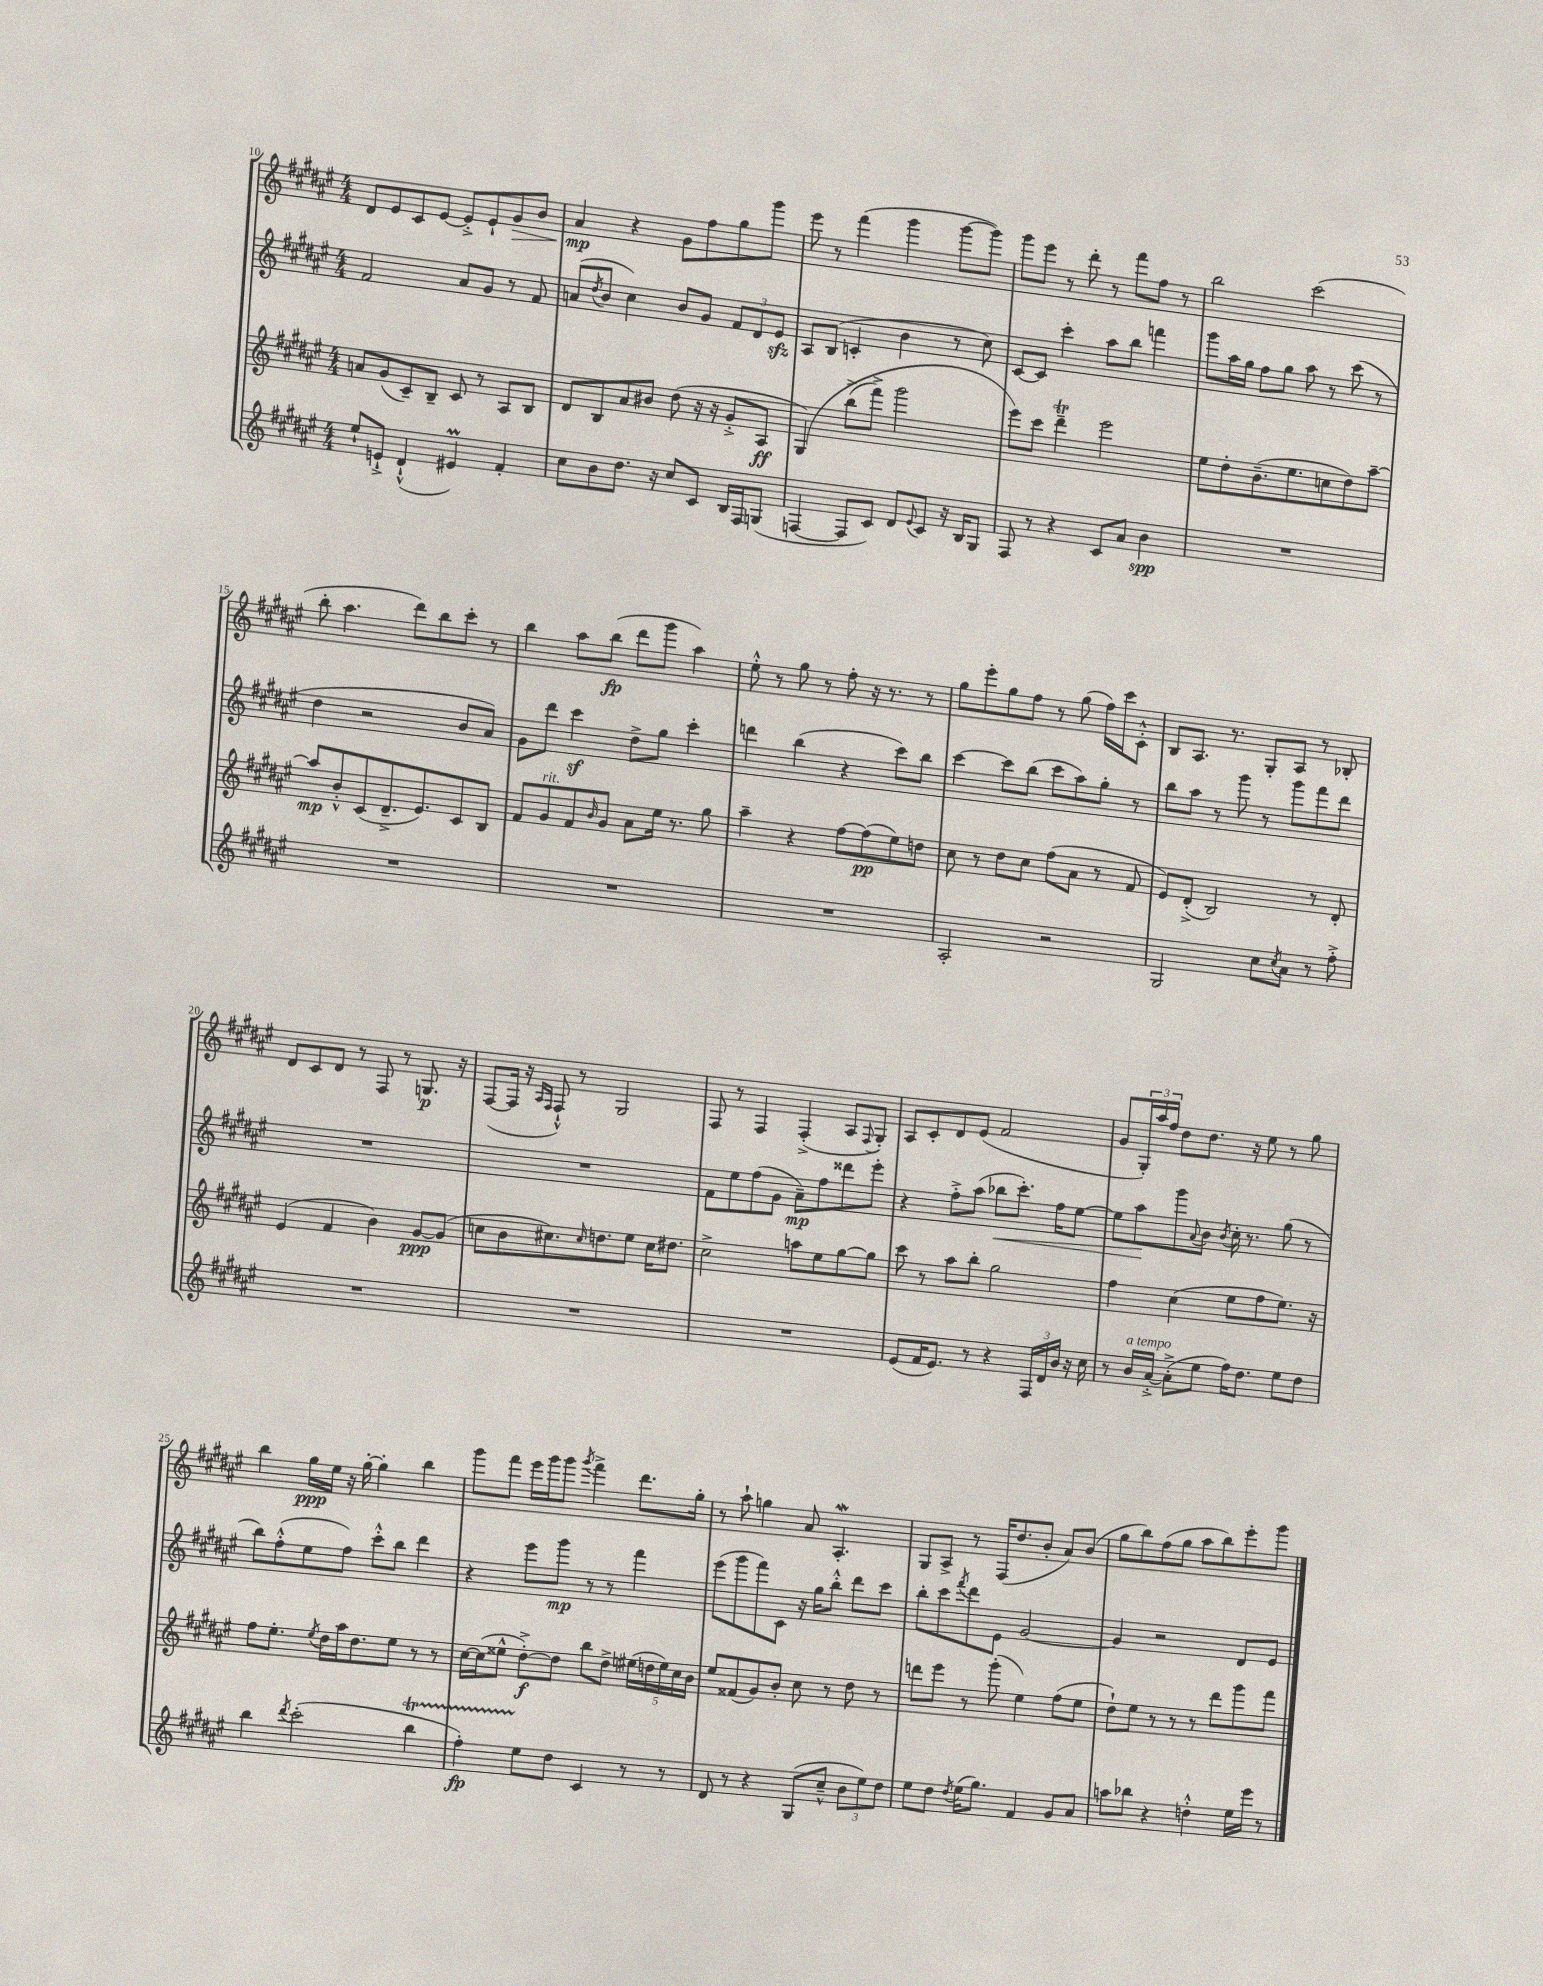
<<
\new StaffGroup <<
\new Staff = "s0" {
    \clef treble \key fis \major \numericTimeSignature \time 4/4
    dis'8 eis'8 cis'8 eis'8~ eis'8-.-> eis'8-! gis'8\> b'8 |
    ais'4\mp\! r4 gis'8 fis''8 gis''8 gis'''8 |
    eis'''8 r8 fis'''4( gis'''4 gis'''8~ gis'''8) |
    gis'''8 eis'''8 r8 dis'''8-. r8 fis'''8 fis''8 r8 |
    b''2 cis'''2( |
    b''8-. ais''4. dis'''8) b''8 cis'''8-. r8 |
    b''4 ais''8 b''8\fp( dis'''8 gis'''8 ais''4) |
    eis''8-.-^ r8 gis''8 r8 fis''8-. r16 r8. r8 |
    gis''8 eis'''8-. gis''8 fis''8 r8 gis''8( fis''16) cis'''16 cis'8-.-^ |
    b8 ais8. r8. gis8-. ais8 r8 bes8-. |
    dis'8 cis'8 dis'8 r8 fis8 r8 g8.\p r16 |
    fis8~( fis16 r16 \grace { ais16 fis16 } fis8-!-^) r8 gis2 |
    fis8 r8 fis4 fis4-.->( ais8 \appoggiatura { fis8 } gis8-.) |
    ais8 cis'8-. dis'8 eis'8( fis'2 |
    gis'8 \tuplet 3/2 { gis16-.) ais''16 fis''16 } dis''8 dis''8. r16 eis''8 r8 gis''8 |
    b''4 gis''16\ppp eis''16 r16 gis''16~-. gis''4-. b''4 |
    gis'''8 fis'''8 eis'''16 gis'''16 gis'''8 \acciaccatura { gis'''8 } fis'''4-> dis'''8. gis''16-. |
    r8 ais''8-! g''4 ais'8 ais4.-.\mordent |
    gis8 ais8-> r8 fis16( dis''8. b'8-. ais'8) b'8( |
    gis''8 b''8) fis''8( gis''8 ais''8 b''8) eis'''8-. gis'''8 \bar "|." |
}
\new Staff = "s1" {
    \clef treble \key fis \major \numericTimeSignature \time 4/4
    fis'2 ais'8 gis'8 r8 fis'8 |
    a'8( \acciaccatura { dis''8 } b'8 cis''4) b'8 gis'8 \tuplet 3/2 { fis'8 dis'8 eis'8\sfz } |
    ais8 b8( c'4-. b'4 r8 cis''8) |
    cis'8~ cis'8 cis'''4-. ais''8 b''8 f'''4 |
    gis'''8 ais''16 gis''16 fis''8 gis''8 ais''8 r8 cis'''8( r8 |
    dis''4 r2 b'8 ais'8) |
    gis'8 dis'''8 cis'''4\sf dis''8-> gis''8 cis'''4-. |
    d'''4 b''4( r4 cis'''8) b''8 |
    cis'''4~ cis'''8 b''8( cis'''8 ais''8) gis''8-. r8 |
    b''8 ais''8 r8 gis'''8 r8 gis'''8 fis'''8 dis'''8 |
    R1 |
    R1 |
    fis'8 eis''8 fis''8( gis'8 ais'8--\mp) fis''8 disis'''8 eis'''8-. |
    r4 fis''8-.-> ais''8( bes''8\< cis'''8.-.) fis''16 eis''8~ |
    eis''8 ais''8\! gis'''8 \appoggiatura { ais'8 } b'8 \acciaccatura { b'8 } cis''16-. r8. gis''8( r8 |
    b''8) fis''8-.-^( eis''8 fis''8) cis'''8-.-^ b''8 dis'''4 |
    r4 eis'''8 gis'''8\mp r8 r8 fis'''4 |
    eis'''8( gis'''8 fis'''8) cis'8 r16 gis''16 b''8-.-^ dis'''8 cis'''8 |
    b''8-. cis'''8 \acciaccatura { fis'''8 } dis'''8 eis'8 gis'2~ |
    gis'4 r2 dis'8 eis'8 \bar "|." |
}
\new Staff = "s2" {
    \clef treble \key fis \major \numericTimeSignature \time 4/4
    a'8 gis'8( cis'8--) b8-- cis'8 r8 ais8 b8 |
    dis'8 b8 ais'8 bis'8 dis''8( r16 r16 gis'8-.-> ais8\ff |
    gis4)\( b''8->( fis'''8->) gis'''2 |
    eis'''8\) cis'''8 dis'''4--\trill eis'''2 |
    eis''8 dis''8-. b'8.--( eis''8. c''8 dis''8) ais''8~-- |
    ais''8\mp b'8-.-^ cis'8( dis'8.---> eis'8.) cis'8 b8 |
    fis'8 gis'8^\markup { \italic "rit." } fis'8 \grace { b'16 } gis'8 ais'8 eis''16 r8. gis''8 |
    ais''4-- r4 fis''8~ fis''8\pp( eis''8) d''8 |
    cis''8 r8 dis''8 cis''8 fis''8( ais'8 r8 fis'8 |
    eis'8) dis'8-.->( b2) r8 dis'8-. |
    eis'4( fis'4 b'4) gis'8~\ppp gis'8( |
    c''8 b'8 cis''8.) \grace { cis''16 } d''8. eis''8 cis''16 dis''8. |
    cis''2-> a''8 eis''8 gis''8~ gis''8 |
    cis'''8 r8 ais''8 b''8-. gis''2 |
    fis''4 cis''4( eis''8 fis''8 eis''8.) r16 |
    fis''8 eis''8.-. \acciaccatura { eis''8 } dis''16 ais''16 dis''8. eis''8 r8 r8 |
    cis''16~ cis''16( eisis''8-^ dis''8~-.->\f) dis''8 b''8 dis''8-> \tuplet 5/4 { eis''16( d''16 eis''16) cis''16 b'16 } |
    eis''8 fisis'8( gis'8) b'8-. cis''8 r8 dis''8 r8 |
    d'''8 eis'''8 r8 gis'''8-.( eis''4) fis''8( eis''8 |
    dis''8-!) eis''8 r8 r8 r8 dis'''8 gis'''8 fis'''8 \bar "|." |
}
\new Staff = "s3" {
    \clef treble \key fis \major \numericTimeSignature \time 4/4
    eis''8-! e'8-!-> dis'4-!-^( eis'4\prall) fis'4-. |
    cis''8 b'8 dis''8. r16 cis''8 cis'8 b16 fis16 g8( |
    f4~ f8 cis'8) dis'8 \appoggiatura { eis'8 } cis'8 r16 b16 gis8 |
    fis8 r8 r4 cis'8 ais'8 b'4\spp |
    R1 |
    R1 |
    R1 |
    R1 |
    ais2-. r2 |
    gis2 cis''8 \acciaccatura { cis''8 } ais'8 r8 fis''8-.-> |
    R1 |
    R1 |
    R1 |
    eis'8( fis'16 eis'8.) r8 r4 \tuplet 3/2 { fis16 dis'16 b'16 } r16 cis''16 |
    r8 b'16^\markup { \italic "a tempo" } ais'16~-.-> ais'8-.->( eis''8 fis''16) dis''8. eis''8 dis''8 |
    b''4 \acciaccatura { dis'''8 } cis'''2-.( b''4\startTrillSpan |
    fis''4-.\fp) eis''8\stopTrillSpan dis''8 cis'4 r8 r8 |
    dis'8 r8 r4 gis8( cis''8---^ \tuplet 3/2 { b'8 eis''8) dis''8 } |
    eis''8 dis''8 \acciaccatura { dis''8 } eis''16( gis''8.) fis'4 gis'8 ais'8 |
    a''8 bes''8 r4 d''4-.-^ eis''16 eis'''16 r8 \bar "|." |
}
>>
>>
\layout { \context { \Score currentBarNumber = #10 } }
